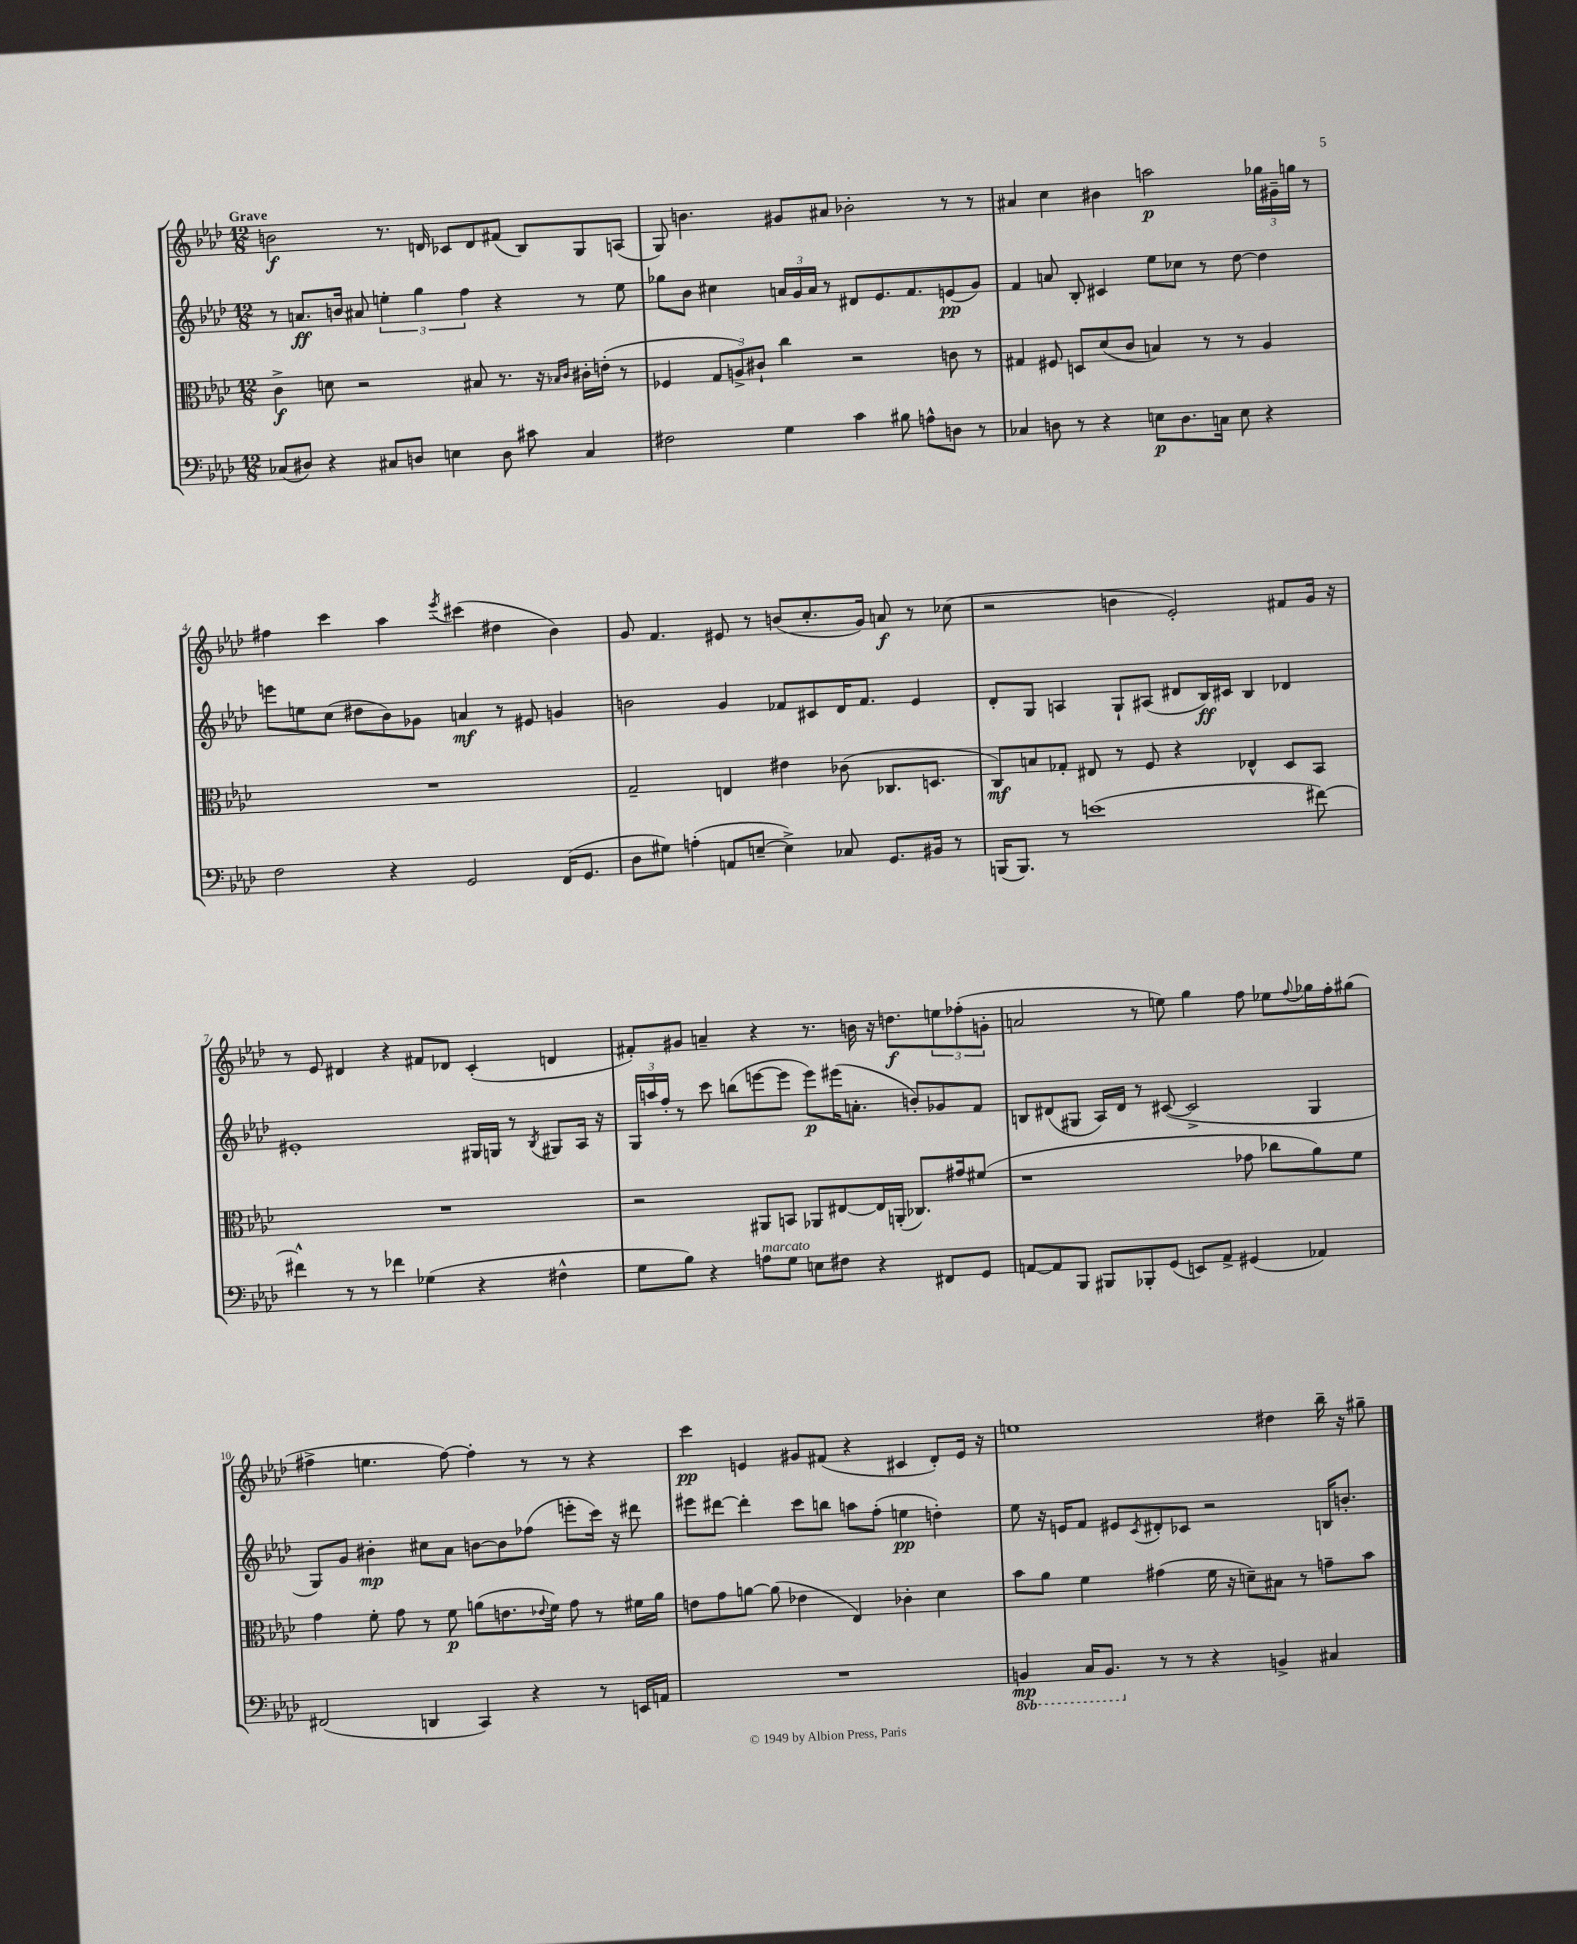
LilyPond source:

<<
\new StaffGroup <<
\new Staff = "s0" {
    \clef treble \key aes \major \numericTimeSignature \time 12/8 \tempo "Grave"
    b'2\f r8. d'16 ces'8 d'8 fis'8( bes8) g8 a8( |
    g8) b'4. gis'8 ais'8 bes'2-. r8 r8 |
    ais'4 c''4 bis'4 a''2\p \tuplet 3/2 { ges''16 gis'16-- g''16 } r8 |
    fis''4 c'''4 aes''4 \acciaccatura { ees'''8 } cis'''4( dis''4 bes'4) |
    g'8 f'4. eis'8 r8 b'8( c''8.-. g'16) a'8\f r8 ces''8( |
    r2 b'4 ees'2-.) fis'8 g'16 r16 |
    r8 ees'8 dis'4 r4 fis'8 des'8 c'4-.( d'4 |
    fis'8-.) gis'8 a'4-- r4 r8. b'16 r16 d''8.\f \tuplet 3/2 { e''8 fes''8-.( g'8-. } |
    a'2 r8 e''8) g''4 f''8 ees''8 \appoggiatura { f''8 } ges''16 f''16-. gis''8( |
    fis''4-> e''4. fis''8~) fis''4-. r8 r8 r4 |
    c'''4\pp e'4 gis'8 fis'8( r4 cis'4 des'8-.) e'16 r16 |
    e''1 dis''4 bes''16-- r16 gis''8-- \bar "|." |
}
\new Staff = "s1" {
    \clef treble \key aes \major \numericTimeSignature \time 12/8
    r8 a'8.\ff b'16 ais'8 \tuplet 3/2 { e''4-. g''4 f''4 } r4 r8 e''8 |
    ges''8 bes'8 cis''4 \tuplet 3/2 { a'16 g'16 a'16 } r8 dis'8 ees'8. f'8. e'8\pp( g'8) |
    f'4 a'8 bes8-. cis'4 ees''8 ces''8 r8 des''8~ des''4 |
    e'''8 e''8 c''8( dis''8 bes'8) ges'8 a'4\mf r8 eis'8 g'4 |
    b'2 g'4 fes'8 cis'8 des'16 fes'8. ees'4 |
    des'8-. g8 a4 g8-! ais8( dis'8 bes16\ff) cis'16 bes4 des'4 |
    eis'1-. gis16 g16 r8 \acciaccatura { bes8 } gis8 aes16 r16 |
    \tuplet 3/2 { g16 a''16 f''16-. } r8 c'''8 b''8( e'''8~ e'''8 e'''8\p) eis'''16( a'8.-. b'8-.) ges'8 f'8 |
    b8 dis'8( gis8 aes16) dis'16 r8 cis'8~( cis'2-> gis4 |
    g8) g'8 bis'4-.\mp cis''8 aes'8 b'8~ b'8 fes''8( e'''8-. c'''16) r16 dis'''8 |
    eis'''8 dis'''8~ dis'''4-. c'''8 b''8 a''8 f''8-.( e''4\pp d''4-.) |
    ees''8 r16 e'16 f'8 eis'8 \acciaccatura { c'8 } dis'8-. ces'8 r2 b16 b'8.-. \bar "|." |
}
\new Staff = "s2" {
    \clef alto \key aes \major \numericTimeSignature \time 12/8
    c'4->\f d'8 r2 bis8 r8. r16 \grace { bes16 c'16 } cis'16-. e'16-.( r8 |
    fes4 \tuplet 3/2 { g8 a8->) cis'8-! } c''4 r2 c'8 r8 |
    gis4 fis8 d8 des'8( c'8 b4) r8 r8 aes4 |
    R1. |
    g2-- e4 eis'4 ces'8( ces8. d8. |
    c8\mf) b8 ges8-. eis8 r8 f8 r4 ees4-^ des8 bes,8 |
    R1. |
    r2 ais,8 b,8 aes,8 eis8~ eis16 a,16-.( ces8.) gis'16 fis'8( |
    r1 ges'8 ces''8 aes'8) f'8 |
    g'4 f'8-. g'8 r8 f'8\p a'8( e'8. \appoggiatura { ees'8 } f'16) g'8 r8 fis'16 a'16 |
    e'8 g'8 a'8~ a'8( ees'4 ees4) ces'4-. des'4 |
    bes'8 aes'8 f'4 gis'4( f'16 r16 d'8--) bis8 r8 g'8-- bes'8 \bar "|." |
}
\new Staff = "s3" {
    \clef bass \key aes \major \numericTimeSignature \time 12/8 \set Staff.ottavationMarkups = #ottavation-simple-ordinals
    ces8( dis8) r4 cis8 d8 e4 d8 cis'8 cis4 |
    fis2 g4 c'4 bis8 a8-^ d8 r8 |
    ces4 d8 r8 r4 e8\p d8. c16 e8 r4 |
    f2 r4 g,2 f,16( g,8. |
    des8 gis8) a4-.( a,8 e8~-- e4->) ces8 g,8. bis,16 r8 |
    b,,16( b,,8.) r8 e'1( fis'8~) |
    fis'4-^ r8 r8 fes'4 ges4( r4 fis4-^ |
    g8 bes8) r4 a8^\markup { \italic "marcato" } g8 e8 fis8 r4 fis,8 g,8 |
    a,8~ a,8 bes,,8 bis,,8 bes,,8-. g,8( e,8) a,8-> gis,4( aes,4) |
    fis,2( d,4 c,4) r4 r8 e,16 a,16 |
    R1. |
    \ottava #-1 b,,4\mp c,16 b,,8. \ottava #0 r8 r8 r4 b,4-> cis4 \bar "|." |
}
>>
>>
